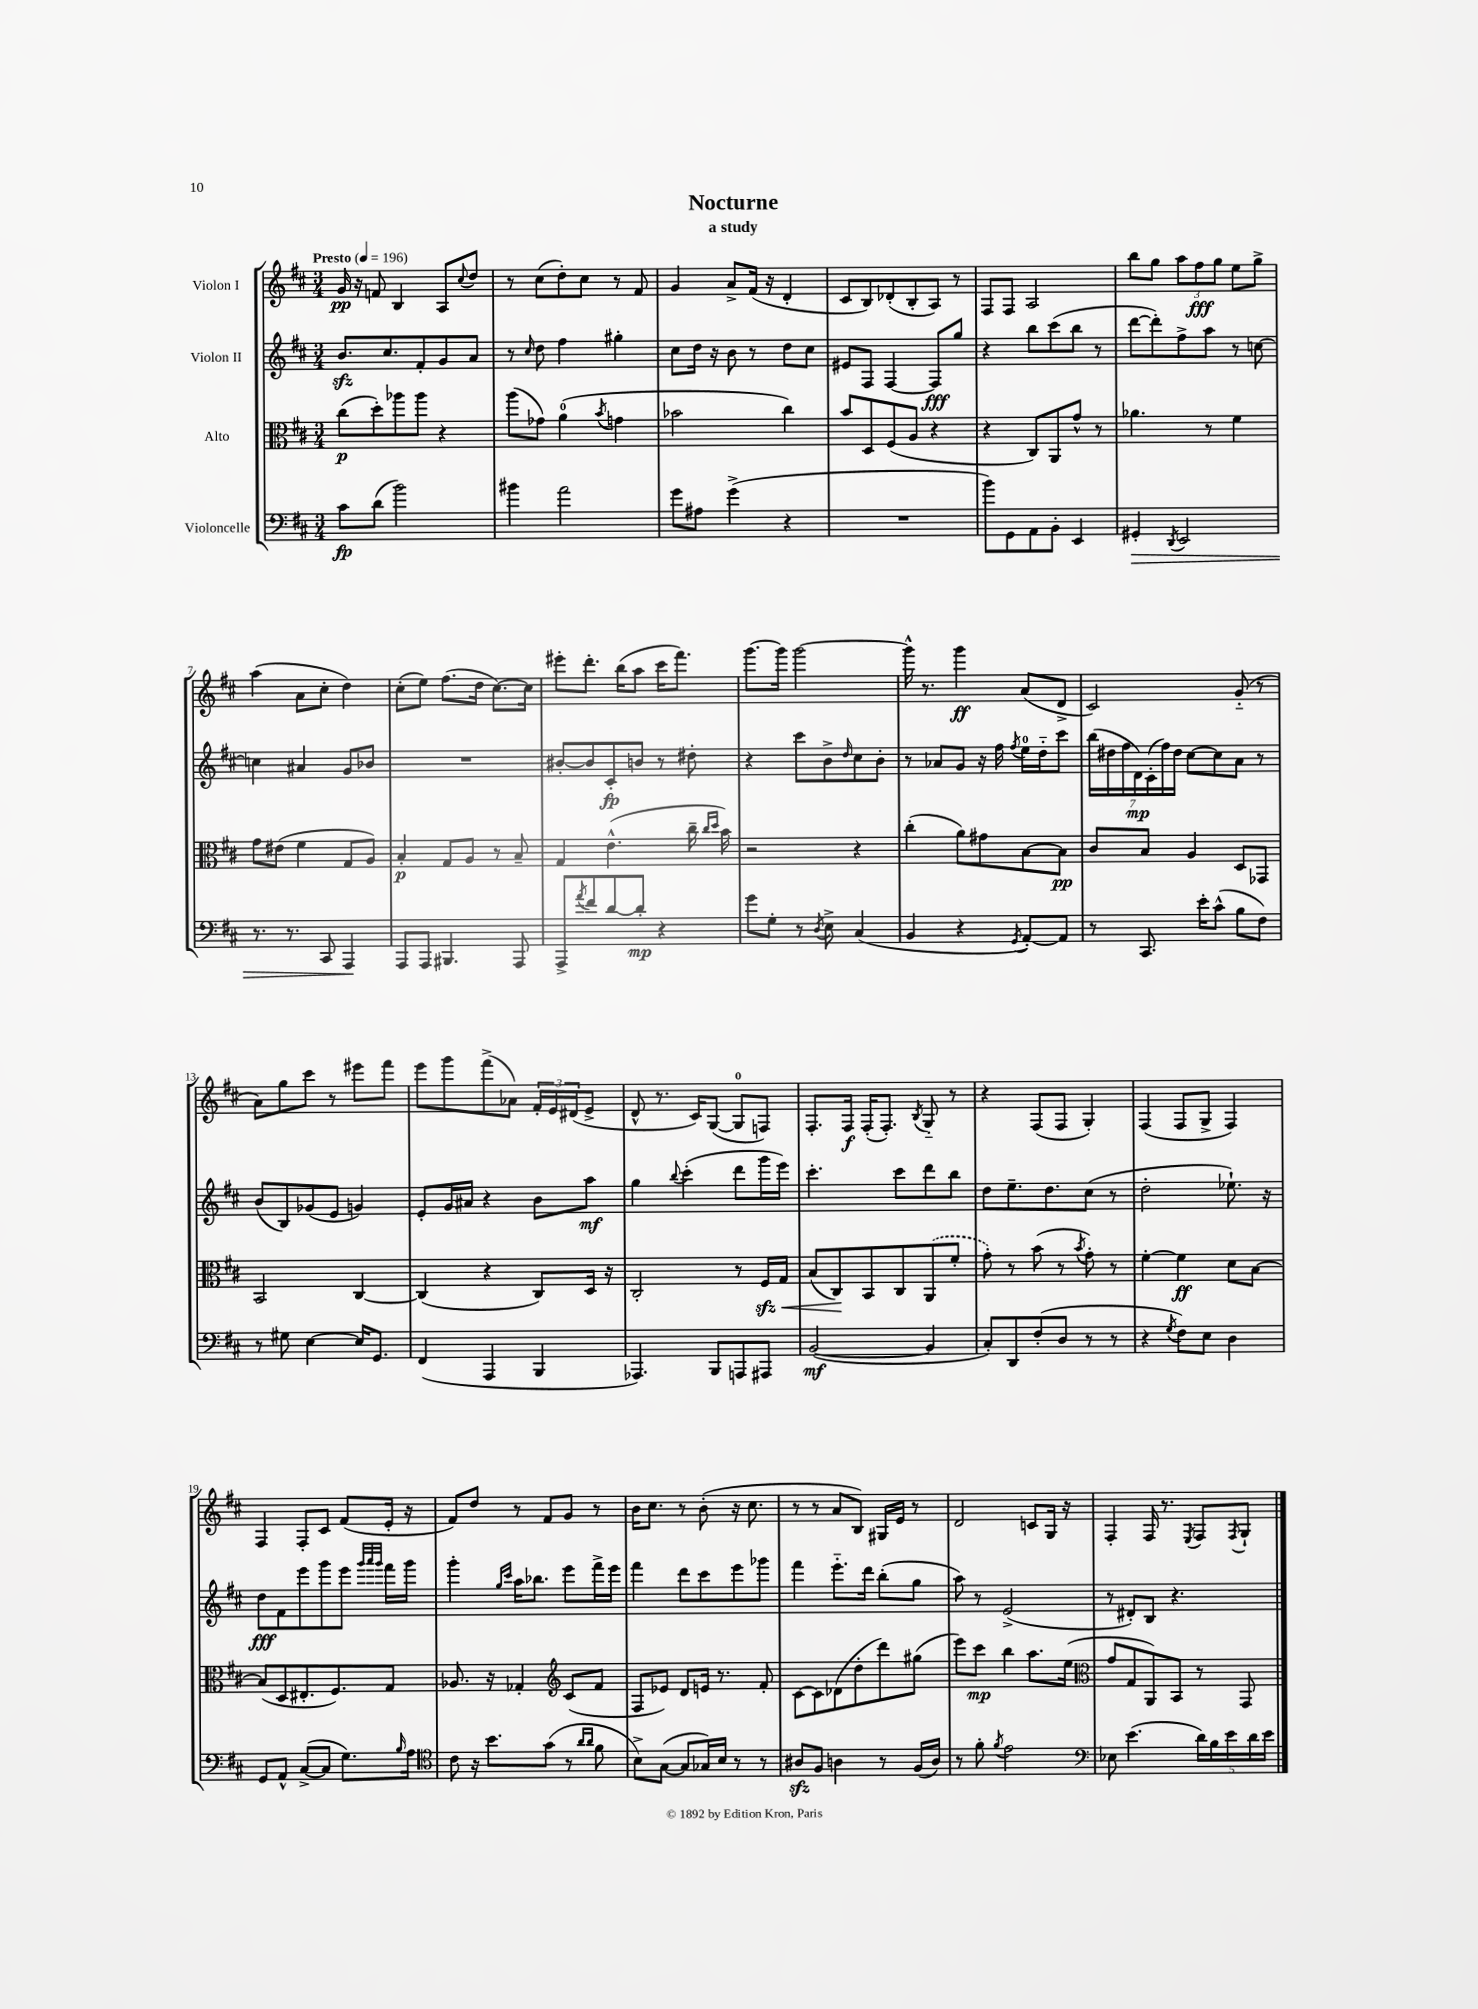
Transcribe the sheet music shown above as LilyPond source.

\header { title = "Nocturne" subtitle = "a study" }
<<
\new StaffGroup <<
\new Staff = "s0" \with { instrumentName = "Violon I" } {
    \clef treble \key d \major \numericTimeSignature \time 3/4 \tempo "Presto" 4 = 196
    g'16\pp r16 f'8 b4 a8 \appoggiatura { cis''8 } d''8 |
    r8 cis''8( d''8-.) cis''8 r8 fis'8 |
    g'4 a'8-> fis'16( r16 d'4-. |
    cis'8 b8) des'8-.( b8-. a8) r8 |
    fis8 fis8 a2 |
    b''8 g''8 \tuplet 3/2 { a''8 fis''8\fff g''8 } e''8 g''8-> |
    a''4( a'8 cis''8-. d''4) |
    cis''8-.( e''8) fis''8.( d''16 cis''8.~) cis''16 |
    eis'''8-. d'''8.-. b''16( a''8 cis'''16 fis'''8.) |
    g'''8.~ g'''16 g'''2~ |
    g'''16-^ r8. g'''4\ff a'8( d'8-> |
    cis'2) g'8-_( r8 |
    a'8) g''8 cis'''8 r8 eis'''8 fis'''8 |
    e'''8 g'''8 fis'''8->( aes'8) \tuplet 3/2 { fis'16-. e'16 dis'16( } e'8-> |
    d'8-^ r8. cis'16) g8~( g8-0 f8) |
    fis8.-. fis16\f fis16-.( fis8.-.) \acciaccatura { b8 } g8-_ r8 |
    r4 fis8( fis8 g4-.) |
    fis4( fis8 g8-> fis4) |
    fis4 fis8-. cis'8 fis'8( e'16-. r16 |
    fis'8) d''8 r8 fis'8 g'8 r8 |
    b'16 cis''8. r8 b'8-.( r16 cis''8. |
    r8 r8 a'8 b8) gis16 e'16 r8 |
    d'2 c'8 g16 r16 |
    fis4-. fis16 r8. \acciaccatura { e8 } fis8 \acciaccatura { fis8 } g8-! \bar "|." |
}
\new Staff = "s1" \with { instrumentName = "Violon II" } {
    \clef treble \key d \major \numericTimeSignature \time 3/4
    b'8.\sfz cis''8. fis'8-. g'8 a'8 |
    r8 \grace { cis''16 } d''8 fis''4 gis''4-. |
    cis''8 d''16 r16 b'8 r8 d''8 cis''8 |
    eis'8 fis8 fis4~ fis8\fff g''8 |
    r4 b''8 cis'''8( b''8 r8 |
    d'''8~ d'''8-.) fis''8-> a''8 r8 c''8~ |
    c''4 ais'4 g'8 bes'8 |
    R2. |
    bis'8~-. bis'8 cis'8-.\fp b'8 r8 dis''8-. |
    r4 cis'''8 b'8-> \grace { d''16 } cis''8 b'8-. |
    r8 aes'8 g'8 r16 fis''16 \acciaccatura { fis''8 } e''16-0 d''16-_ cis'''8 |
    \tuplet 7/4 { b''16( dis''16 fis''16 d'16\mp) cis'16-.( fis''16) dis''16 } cis''8~ cis''8 a'8 r8 |
    b'8( b8) ges'8( e'8 g'4) |
    e'8-. g'16 ais'16 r4 b'8 a''8\mf |
    g''4 \appoggiatura { b''8 } cis'''4-.( d'''8 g'''16 e'''16) |
    cis'''4.-. cis'''8 d'''8 b''8 |
    d''8 e''8.-- d''8. cis''8( r8 |
    d''2-. ees''8.-!) r16 |
    d''8\fff fis'8 e'''8 g'''8 e'''8 \grace { g'''32 a'''32 g'''32 } fis'''16 g'''16 |
    g'''4-. \grace { g''16 cis'''16 } a''16 bes''8. e'''8 fis'''16-> e'''16 |
    fis'''4 d'''8 cis'''8 e'''8 ges'''8 |
    fis'''4 e'''8.-_ d'''16 b''8-.( g''8 |
    a''8) r8 e'2->( |
    r8 dis'8-.) b8 r4. \bar "|." |
}
\new Staff = "s2" \with { instrumentName = "Alto" } {
    \clef alto \key d \major \numericTimeSignature \time 3/4
    cis''8\p( d''8-.) aes''8 aes''8 r4 |
    a''8( ges'8) a'4-0( \acciaccatura { b'8 } g'4 |
    bes'2 cis''4) |
    b'8 d8 fis8( a8 r4 |
    r4 cis8) a,8 g'8-^ r8 |
    aes'4. r8 fis'4 |
    g'8 eis'8( fis'4 g8 a8) |
    b4-.\p g8 a8 r8 b8-- |
    g4 e'4.-^( cis''16-- \grace { cis''16 d''16 } b'16) |
    r2 r4 |
    cis''4-.( a'8) gis'8 b8~ b8\pp |
    cis'8 b8 a4 d8 ges,8 |
    b,2 cis4~ |
    cis4( r4 cis8) d16 r16 |
    cis2-. r8 fis16\sfz\< g16 |
    b8( cis8\!) b,8 cis8 \once \slurDashed a,8( fis'8-. |
    g'8-.) r8 b'8( r8 \acciaccatura { b'8 } g'8-.) r8 |
    fis'4~-. fis'4\ff d'8 b8~ |
    b8( d8 eis8.-. fis8.) g8 |
    aes8. r16 ges4-. \clef treble cis'8( fis'8 |
    fis8 ees'8) d'8 e'16 r8. fis'8-. |
    cis'8~ cis'8 des'8( d''8-. d'''8) gis''8( |
    e'''8) cis'''8\mp b''4 a''8. e''16( |
    \clef alto g'8 g8 a,8) b,8 r8 g,8 \bar "|." |
}
\new Staff = "s3" \with { instrumentName = "Violoncelle" } {
    \clef bass \key d \major \numericTimeSignature \time 3/4
    cis'8\fp d'8( b'2) |
    bis'4 a'2 |
    g'8 ais8 g'4->( r4 |
    R2. |
    b'8) g,8 a,8 b,8-. e,4 |
    gis,4-.\> \acciaccatura { d,8 } e,2 |
    r8. r8. cis,8 a,,4\! |
    a,,8 a,,8 bis,,4. a,,8 |
    a,,8-> \acciaccatura { a'8 } fis'8 d'8~ d'8-.\mp r4 |
    g'8 g8-. r8 \acciaccatura { d8 } e8-> cis4( |
    b,4 r4 \acciaccatura { g,8 } a,8~-.) a,8 |
    r8 cis,8. e'16-. cis'8-^( b8 fis8) |
    r8 gis8 e4~ e16 g,8. |
    fis,4( a,,4 b,,4 |
    aes,,4.) b,,8 a,,8 ais,,8 |
    b,2~\mf( b,4 |
    cis8-.) d,8 fis8-.( d8 r8 r8 |
    r4 \acciaccatura { g8 } fis8) e8 d4 |
    g,8 a,8-^ cis8~->( cis8 g8.) \grace { b16 } a16 |
    \clef tenor cis'8 r16 b'8. g'8( r8 \grace { a'16 a'16 } fis'8 |
    b8->) g8~( g8 ges16) b16 r8 r8 |
    ais8\sfz fis8 a4 r8 fis16( a16) |
    r8 fis'8-. \acciaccatura { fis'8 } e'2 |
    \clef bass ees8 e'4.( \tuplet 5/4 { d'16) b16 e'16 d'16 e'16 } \bar "|." |
}
>>
>>
